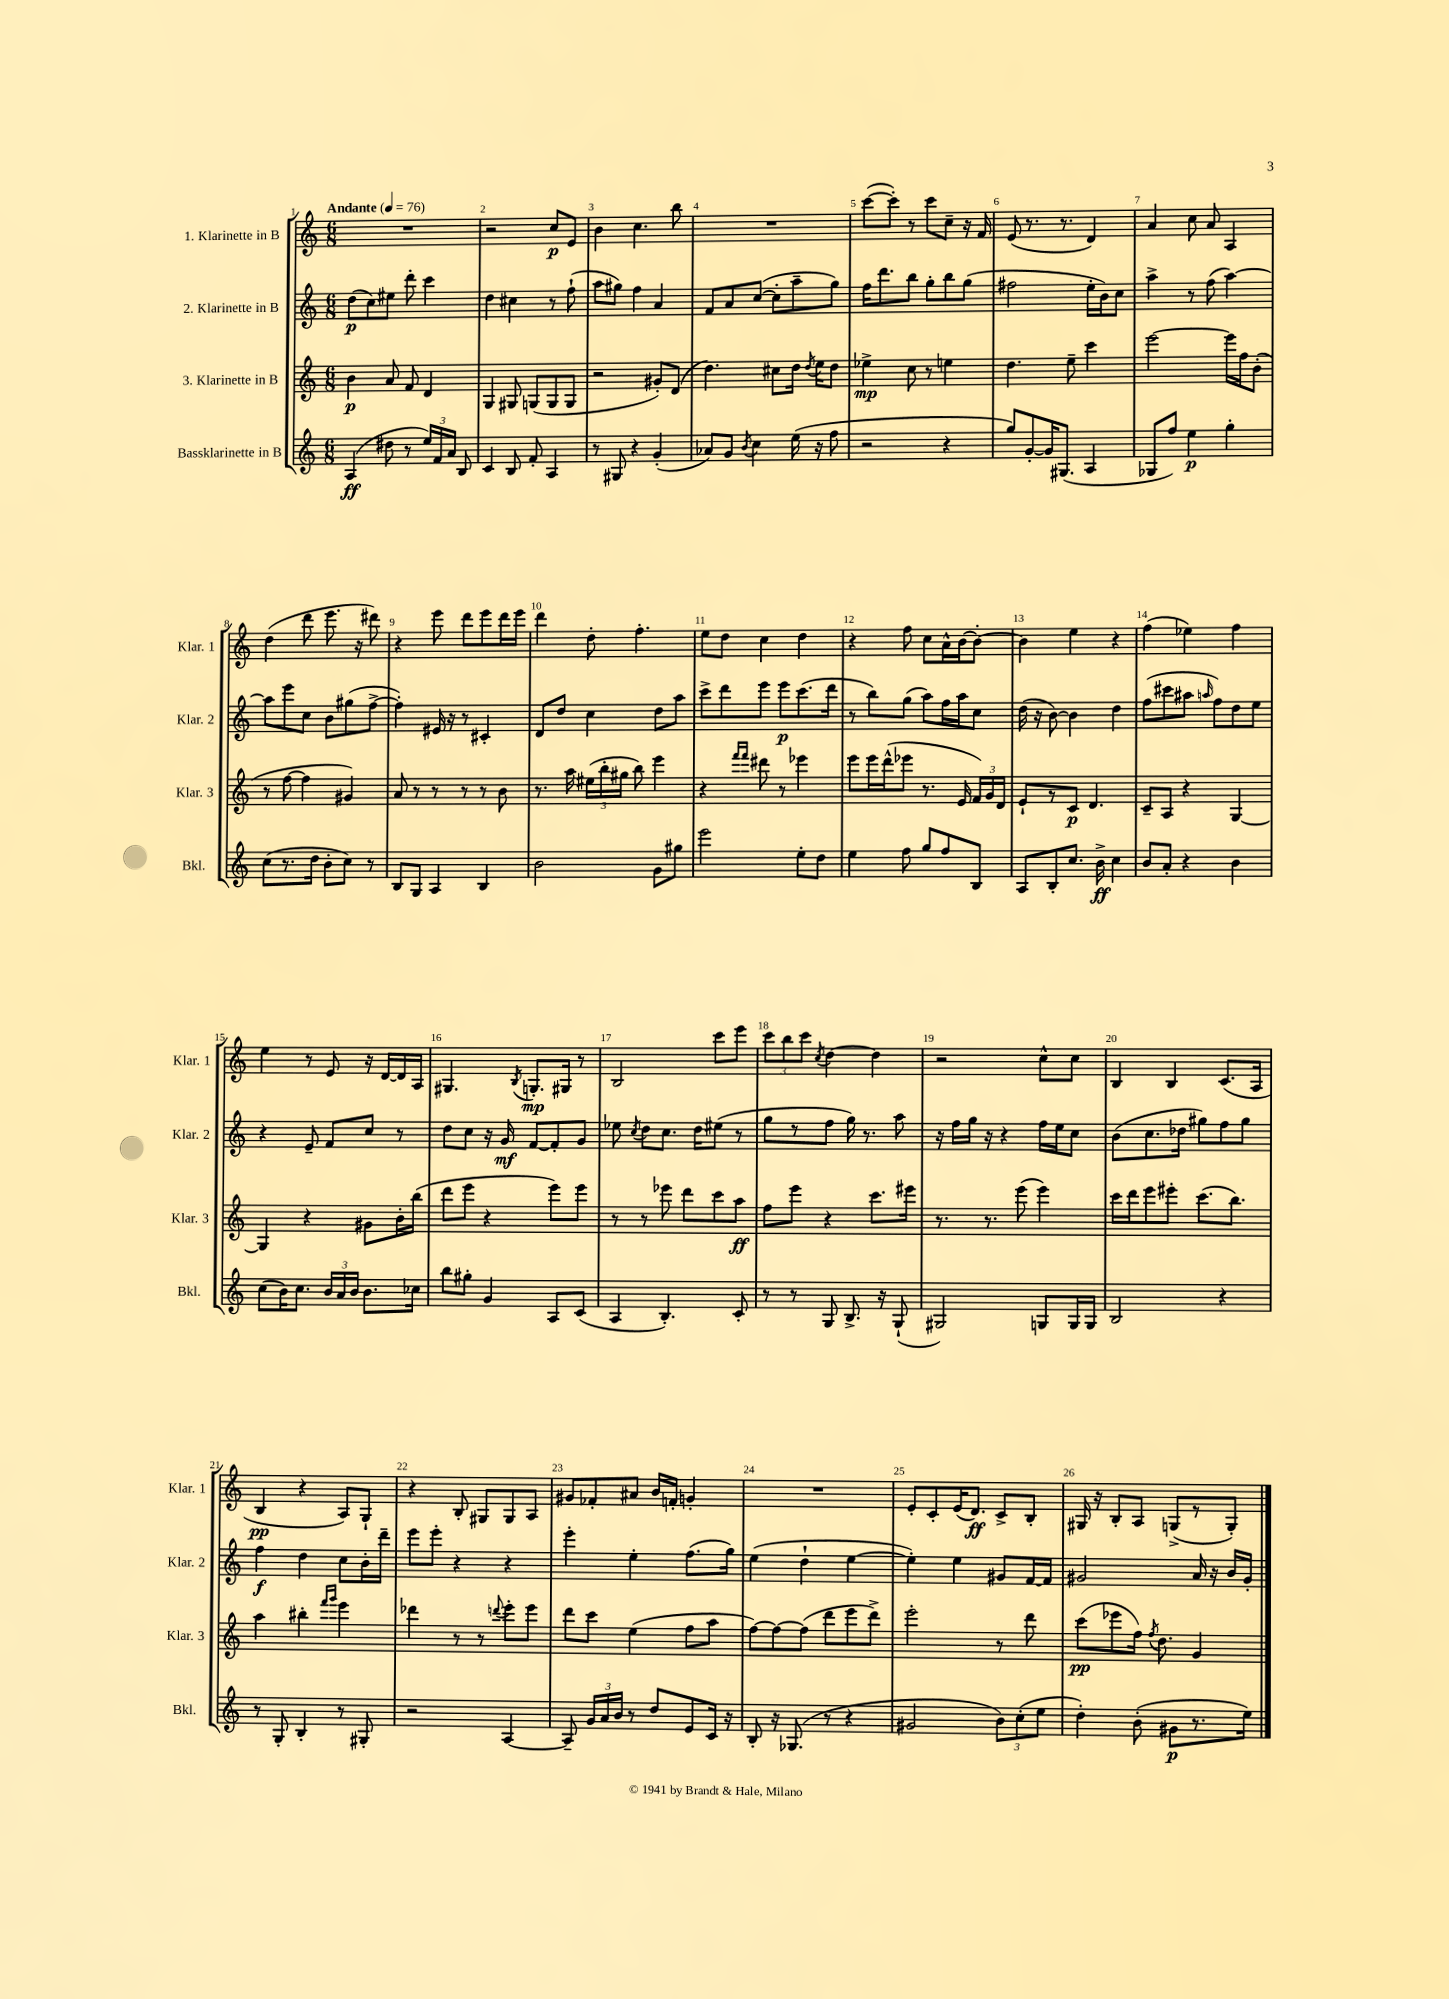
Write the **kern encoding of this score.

**kern	**dynam	**kern	**dynam	**kern	**dynam	**kern	**dynam
*part4	*part4	*part3	*part3	*part2	*part2	*part1	*part1
*staff4	*staff4	*staff3	*staff3	*staff2	*staff2	*staff1	*staff1
*I"Bassklarinette in B	*	*I"3. Klarinette in B	*	*I"2. Klarinette in B	*	*I"1. Klarinette in B	*
*I'Bkl.	*	*I'Klar. 3	*	*I'Klar. 2	*	*I'Klar. 1	*
*clefG2	*	*clefG2	*	*clefG2	*	*clefG2	*
*k[]	*	*k[]	*	*k[]	*	*k[]	*
*M6/8	*	*M6/8	*	*M6/8	*	*M6/8	*
*MM76	*	*MM76	*	*MM76	*	*MM76	*
=1	=1	=1	=1	=1	=1	=1	=1
!	!	!	!	!	!	!LO:TX:a:B:t=Andante	!
(4A/	ff	4b\	p	(8dd\L	p	2.r	.
.	.	.	.	8cc\)	.	.	.
8dd#X\	.	8a/	.	8ee#X\J	.	.	.
8r	.	8f/	.	8ddd'\	.	.	.
24ee/LL)	.	4d/	.	4ccc\	.	.	.
24f/	.	.	.	.	.	.	.
24a/JJ	.	.	.	.	.	.	.
8B/	.	.	.	.	.	.	.
=2	=2	=2	=2	=2	=2	=2	=2
4c/	.	4G/	.	4dd\	.	2r	.
8B/	.	8G#X/	.	4cc#X\	.	.	.
8f'/	.	(8Gn/L	.	.	.	.	.
4A/	.	8G/	.	8r	.	8cc/L	p
.	.	8G/J	.	(8ff`\	.	8e/J	.
=3	=3	=3	=3	=3	=3	=3	=3
8r	.	2r	.	8aa\L	.	4b\	.
8G#X/	.	.	.	8gg#X\J)	.	.	.
4r	.	.	.	4ff\	.	4.cc\	.
(4g'/	.	8g#X'/L)	.	4a/	.	.	.
.	.	(8d/J	.	.	.	8bb\	.
=4	=4	=4	=4	=4	=4	=4	=4
8a-X/L)	.	4.dd\)	.	8f/L	.	2.r	.
8g/J	.	.	.	8a/	.	.	.
8qb/	.	.	.	.	.	.	.
4cc\	.	.	.	([8cc/J	.	.	.
.	.	8cc#X\L	.	8cc'\L]	.	.	.
(16ee\	.	16dd\Jk	.	8aa~\	.	.	.
.	.	8qdd/	.	.	.	.	.
16r	.	16ee\KL	.	.	.	.	.
8ff\	.	8dd\J	.	8gg\J)	.	.	.
=5	=5	=5	=5	=5	=5	=5	=5
2r	.	4ee-X^\	mp	16ff\KL	.	([8ccc\L	.
.	.	.	.	8.ddd\	.	.	.
.	.	.	.	.	.	8ccc'\J])	.
.	.	8cc\	.	8bb\J	.	8r	.
.	.	8r	.	8gg'\L	.	8ccc\L	.
4r	.	4een\	.	8bb\	.	8cc~\J	.
.	.	.	.	(8gg\J	.	16r	.
.	.	.	.	.	.	16f/	.
=6	=6	=6	=6	=6	=6	=6	=6
8gg/L)	.	4.dd\	.	2ff#X\	.	(8e/	.
[8g'/	.	.	.	.	.	8.r	.
16g/K]	.	.	.	.	.	.	.
(8.G#X/J	.	.	.	.	.	8.r	.
.	.	8ee~\	.	.	.	.	.
4A/	.	4ccc\	.	16ee'\LL	.	4d/)	.
.	.	.	.	16b\J)	.	.	.
.	.	.	.	8cc\J	.	.	.
=7	=7	=7	=7	=7	=7	=7	=7
8G-X/L	.	[2eee\	.	4aa^\	.	4a/	.
8ff/J)	.	.	.	.	.	.	.
4ee\	p	.	.	8r	.	8cc\	.
.	.	.	.	(8ff\	.	8a/	.
4gg'\	.	16eee\LL]	.	[4aa\)	.	4A/	.
.	.	16ff\J	.	.	.	.	.
.	.	(8b'\J	.	.	.	.	.
!!LO:LB:g=z
=8	=8	=8	=8	=8	=8	=8	=8
(8cc\L	.	8r	.	8aa\L]	.	(4dd\	.
8.r	.	[8ff\	.	8eee\	.	.	.
.	.	4ff\]	.	8cc\J	.	8ddd\	.
16dd\Jk	.	.	.	.	.	.	.
8b'\L	.	.	.	8b\L	.	8.eee\	.
8cc\J)	.	4g#X/)	.	(8gg#X\	.	.	.
.	.	.	.	.	.	16r	.
8r	.	.	.	[8ff^\J	.	8ddd#X\)	.
=9	=9	=9	=9	=9	=9	=9	=9
8B/L	.	8a/	.	4ff'\])	.	4r	.
8G/J	.	8r	.	.	.	.	.
4A/	.	8r	.	16e#X/	.	8eee\	.
.	.	.	.	16r	.	.	.
.	.	8r	.	8r	.	8ddd\L	.
4B/	.	8r	.	4c#X'/	.	8eee\	.
.	.	8b\	.	.	.	16ddd\L	.
.	.	.	.	.	.	16eee\JJ	.
=10	=10	=10	=10	=10	=10	=10	=10
2b\	.	8.r	.	8d/L	.	4ddd\	.
.	.	.	.	8dd/J	.	.	.
.	.	16aa\	.	.	.	.	.
.	.	(24ee#X\LL	.	4cc\	.	8dd'\	.
.	.	24bb'\	.	.	.	.	.
.	.	24gg#X\JJ	.	.	.	.	.
.	.	8bb\)	.	.	.	4.ff'\	.
8g\L	.	4eee\	.	8dd\L	.	.	.
8gg#X\J	.	.	.	8aa\J	.	.	.
=11	=11	=11	=11	=11	=11	=11	=11
2eee\	.	4r	.	8ccc^\L	.	8ee\L	.
.	.	.	.	8ddd\	.	8dd\J	.
.	.	16qqfff/LL	.	.	.	.	.
.	.	16qqfff/JJ	.	.	.	.	.
.	.	8ddd#X\	.	8eee\J	.	4cc\	.
.	.	8r	.	8eee\L	p	.	.
8ee'\L	.	4eee-X\	.	(8.ccc\	.	4dd\	.
8dd\J	.	.	.	.	.	.	.
.	.	.	.	16ddd\Jk	.	.	.
=12	=12	=12	=12	=12	=12	=12	=12
4ee\	.	8eee\L	.	8r	.	4r	.
.	.	16eee\L	.	8bb\L)	.	.	.
.	.	(16ddd^^\J	.	.	.	.	.
8ff\	.	8eee-X\J	.	(8gg\J	.	8ff\	.
8gg/L	.	8.r	.	8aa\L)	.	8cc\L	.
8ff/	.	.	.	16ff\L	.	16a^^\L	.
.	.	16e/	.	16aa\J	.	[16b\J	.
8B/J	.	24f/LL)	.	8cc\J	.	8b'\J_	.
.	.	24g/	.	.	.	.	.
.	.	24d/JJ	.	.	.	.	.
=13	=13	=13	=13	=13	=13	=13	=13
8A/L	.	8e`/L	.	(16dd\	.	4b\]	.
.	.	.	.	16r	.	.	.
8B'/	.	8r	.	[8b\)	.	.	.
8.cc/J	.	8c/J	p	4b\]	.	4ee\	.
.	.	4.d/	.	.	.	.	.
16b^\	ff	.	.	.	.	.	.
4cc\	.	.	.	4dd\	.	4r	.
=14	=14	=14	=14	=14	=14	=14	=14
8b/L	.	8c~/L	.	(8ff\L	.	(4ff\	.
8a'/J	.	8A/J	.	8ccc#X\	.	.	.
4r	.	4r	.	8aa#X\J	.	4ee-X\)	.
.	.	.	.	16qqaan/	.	.	.
.	.	.	.	8ff\L)	.	.	.
4b\	.	[4G/	.	8dd\	.	4ff\	.
.	.	.	.	8ee\J	.	.	.
!!LO:LB:g=z
=15	=15	=15	=15	=15	=15	=15	=15
(8cc\L	.	4G/]	.	4r	.	4ee\	.
16b\K)	.	.	.	.	.	.	.
8.cc\J	.	.	.	.	.	.	.
.	.	4r	.	8e~/	.	8r	.
24b/LL	.	.	.	8f/L	.	8e/	.
24a/	.	.	.	.	.	.	.
24b/JJ	.	.	.	.	.	.	.
8.b\L	.	8g#X\L	.	8cc/J	.	16r	.
.	.	.	.	.	.	[16d/LL	.
.	.	16b'\L	.	8r	.	16d/]	.
16cc-X\Jk	.	(16bb\JJ	.	.	.	16A/JJ	.
=16	=16	=16	=16	=16	=16	=16	=16
8bb\L	.	8ddd\L	.	8dd\L	.	4.G#X/	.
8gg#X'\J	.	8eee\J	.	8cc\J	.	.	.
4g/	.	4r	.	16r	.	.	.
.	.	.	.	16g/	mf	.	.
.	.	.	.	.	.	8qB/	.
.	.	.	.	[8f/L	.	8.Gn'/L	mp
8A/L	.	8eee\L)	.	8f'/]	.	.	.
.	.	.	.	.	.	16G#X/Jk	.
(8c/J	.	8eee\J	.	8g/J	.	8r	.
=17	=17	=17	=17	=17	=17	=17	=17
4A/	.	8r	.	8ee-X\	.	2B/	.
.	.	.	.	8qcc/	.	.	.
.	.	8r	.	8dd\L	.	.	.
4.B'/)	.	8eee-X\	.	8.cc\J	.	.	.
.	.	8ddd\L	.	.	.	.	.
.	.	.	.	16dd\KL	.	.	.
.	.	8ccc\	.	(8ee#X\J	.	8ccc\L	.
8c'/	.	8aa\J	ff	8r	.	8eee\J	.
=18	=18	=18	=18	=18	=18	=18	=18
8r	.	8ff\L	.	8gg\L	.	12ccc\L	.
.	.	.	.	.	.	12bb\	.
8r	.	8eee\J	.	8r	.	.	.
.	.	.	.	.	.	12ccc\J	.
.	.	.	.	.	.	8qcc/	.
8G/	.	4r	.	8ff\J	.	[4dd\	.
8.B^/	.	.	.	16gg\)	.	.	.
.	.	.	.	8.r	.	.	.
.	.	8.ccc\L	.	.	.	4dd\]	.
16r	.	.	.	.	.	.	.
(8G`/	.	.	.	8aa\	.	.	.
.	.	16eee#X\Jk	.	.	.	.	.
=19	=19	=19	=19	=19	=19	=19	=19
2G#X/)	.	8.r	.	16r	.	2r	.
.	.	.	.	16ff\LL	.	.	.
.	.	.	.	16gg\JJ	.	.	.
.	.	8.r	.	16r	.	.	.
.	.	.	.	4r	.	.	.
.	.	(8eee\	.	.	.	.	.
8Gn/L	.	4eee\)	.	16ff\LL	.	8cc^^\L	.
.	.	.	.	16ee\J	.	.	.
16G/L	.	.	.	8cc\J	.	8cc\J	.
16G/JJ	.	.	.	.	.	.	.
=20	=20	=20	=20	=20	=20	=20	=20
2B/	.	16ccc\LL	.	(8b\L	.	4B/	.
.	.	16ddd\J	.	.	.	.	.
.	.	8eee\	.	8.cc\	.	.	.
.	.	8eee#X'\J	.	.	.	4B/	.
.	.	.	.	16dd-X\Jk	.	.	.
.	.	(8.ccc\L	.	8gg#X\L)	.	.	.
4r	.	.	.	8ff\	.	(8.c/L	.
.	.	8.bb\J)	.	.	.	.	.
.	.	.	.	8gg#\J	.	.	.
.	.	.	.	.	.	16A/Jk	.
!!LO:LB:g=z
=21	=21	=21	=21	=21	=21	=21	=21
8r	.	4aa\	.	4ff\	f	4B/	pp
8G'/	.	.	.	.	.	.	.
4B'/	.	4bb#X'\	.	4dd\	.	4r	.
.	.	16qqfff/LL	.	.	.	.	.
.	.	16qqggg/JJ	.	.	.	.	.
8r	.	4eee\	.	8cc\L	.	8A/L)	.
8G#X'/	.	.	.	16b'\L	.	8G`/J	.
.	.	.	.	16ddd~\JJ	.	.	.
=22	=22	=22	=22	=22	=22	=22	=22
2r	.	4ddd-X\	.	8eee\L	.	4r	.
.	.	.	.	8eee'\J	.	.	.
.	.	8r	.	4r	.	8B'/	.
.	.	8r	.	.	.	8G#X/L	.
.	.	8qqdddn/	.	.	.	.	.
[4A/	.	8eee'\L	.	4r	.	8G#/	.
.	.	8eee\J	.	.	.	8A/J	.
=23	=23	=23	=23	=23	=23	=23	=23
8A~/]	.	8ddd\L	.	4eee'\	.	8g#X/L	.
24g/LL	.	8ccc\J	.	.	.	8f-X'/	.
24a/	.	.	.	.	.	.	.
24b/JJ	.	.	.	.	.	.	.
8r	.	(4ee\	.	4ee'\	.	8a#X/J	.
8dd/L	.	.	.	.	.	16b/LL	.
.	.	.	.	.	.	16fn'/JJ	.
8e/	.	8ff\L	.	(8.ff\L	.	4gn'/	.
16c/Jk	.	8aa\J	.	.	.	.	.
16r	.	.	.	16gg\Jk)	.	.	.
=24	=24	=24	=24	=24	=24	=24	=24
8B'/	.	[8ff\L)	.	(4ee\	.	2.r	.
16r	.	8ff\_	.	.	.	.	.
(8.G-X/	.	.	.	.	.	.	.
.	.	(8ff\J]	.	4dd`\	.	.	.
8r	.	8ddd\L	.	.	.	.	.
4r	.	8eee\	.	[4ee\	.	.	.
.	.	8ddd^\J)	.	.	.	.	.
=25	=25	=25	=25	=25	=25	=25	=25
2g#X/	.	2eee'\	.	4ee'\])	.	8e'/L	.
.	.	.	.	.	.	8c'/	.
.	.	.	.	4ee\	.	(16e/K	.
.	.	.	.	.	.	8.d/J)	ff
12b\L)	.	8r	.	8g#X/L	.	8c^/L	.
(12cc'\	.	.	.	.	.	.	.
.	.	8ddd\	.	[16f/L	.	8B'/J	.
12ee\J	.	.	.	.	.	.	.
.	.	.	.	16f/JJ]	.	.	.
=26	=26	=26	=26	=26	=26	=26	=26
4dd'\)	.	(8ccc\L	pp	2g#X/	.	16G#X/	.
.	.	.	.	.	.	16r	.
.	.	8eee-X\	.	.	.	8B'/L	.
(8b'\	.	16ff\Jk)	.	.	.	8A/J	.
.	.	8qff/	.	.	.	.	.
.	.	8.dd\	.	.	.	.	.
8g#X\L	p	.	.	.	.	(8Gn^/L	.
8.r	.	4g/	.	16a/	.	8r	.
.	.	.	.	16r	.	.	.
.	.	.	.	16b/LL	.	8G'/J)	.
16ee\Jk)	.	.	.	16g#'/JJ	.	.	.
==	==	==	==	==	==	==	==
*-	*-	*-	*-	*-	*-	*-	*-
